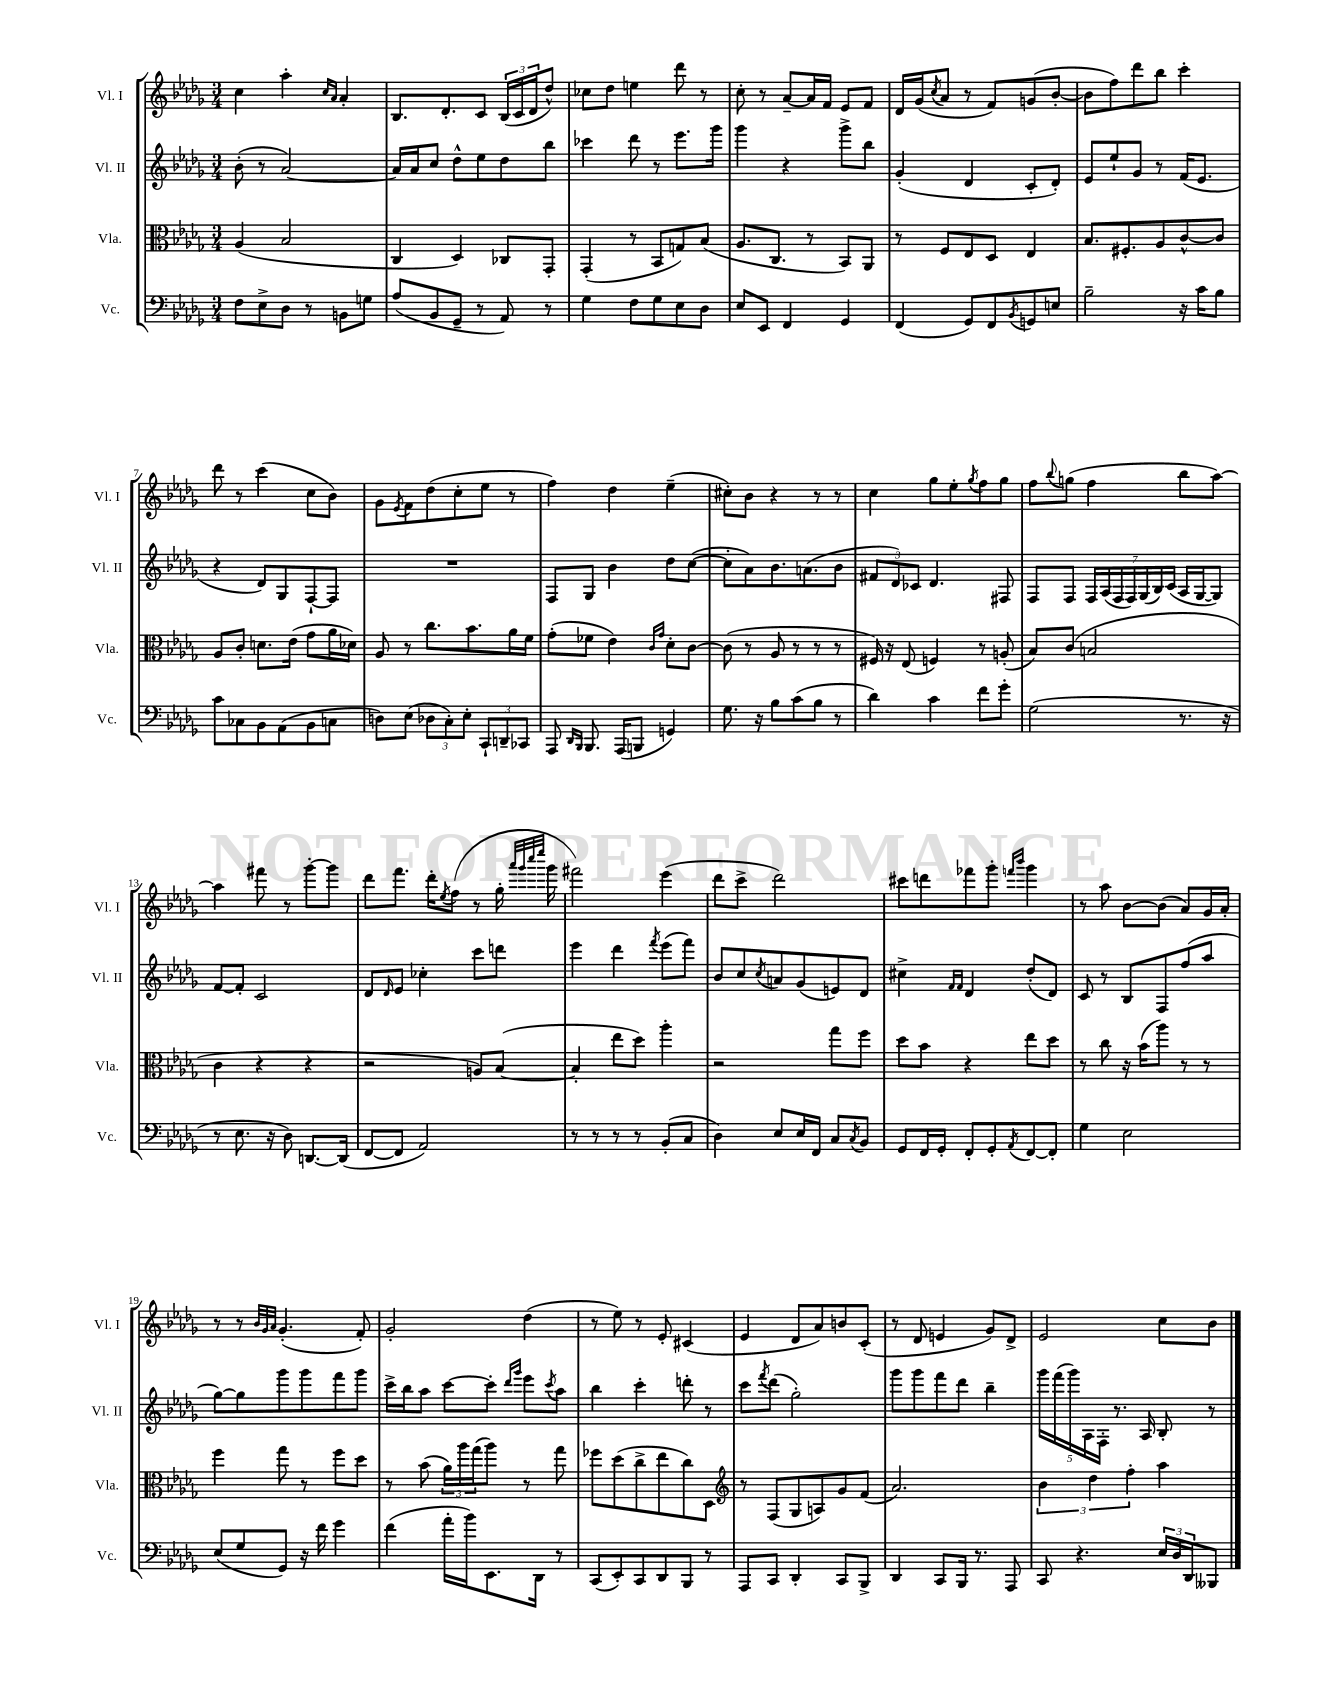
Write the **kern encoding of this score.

**kern	**kern	**kern	**kern
*part4	*part3	*part2	*part1
*staff4	*staff3	*staff2	*staff1
*I"Vc.	*I"Vla.	*I"Vl. II	*I"Vl. I
*I'Vc.	*I'Vla.	*I'Vl. II	*I'Vl. I
*clefF4	*clefC3	*clefG2	*clefG2
*k[b-e-a-d-g-]	*k[b-e-a-d-g-]	*k[b-e-a-d-g-]	*k[b-e-a-d-g-]
*M3/4	*M3/4	*M3/4	*M3/4
=1	=1	=1	=1
8F\L	(4A-/	(8b-'\	4cc\
8E-^\	.	8r	.
8D-\J	2B-/	[2a-/)	4aa-'\
8r	.	.	.
.	.	.	16qqcc/LL
.	.	.	16qqa-/JJ
8BBn\L	.	.	4a-'/
8Gn\J	.	.	.
=2	=2	=2	=2
(8A-/L	4C/	16a-/LL]	8.B-/L
.	.	16a-/J	.
8BB-/	.	8cc/J	.
.	.	.	8.d-'/
8GG-~/J	4D-/)	8dd-^^\L	.
8r	.	8ee-\	8c/J
8AA-/)	8C-X/L	8dd-\	(24B-/LL
.	.	.	24c/
.	.	.	24d-/J
8r	8GG-'/J	8bb-\J	8dd-^^/J)
=3	=3	=3	=3
4G-\	(4GG-'/	4ccc-X\	8cc-X\L
.	.	.	8dd-\J
8F\L	8r	8ddd-\	4een\
8G-\	8BB-/L	8r	.
8E-\	8Gn/)	8.eee-\L	8ddd-\
8D-\J	(8B-/J	.	8r
.	.	16ggg-\Jk	.
=4	=4	=4	=4
8E-/L	8.A-/L	4ggg-\	8cc'\
8EE-/J	.	.	8r
.	8.C/J	.	.
4FF/	.	4r	[8a-~/L
.	8r	.	16a-/L]
.	.	.	16f/JJ
4GG-/	8BB-/L)	8ggg-^\L	8e-/L
.	8AA-/J	8bb-\J	8f/J
=5	=5	=5	=5
(4FF/	8r	(4g-'/	16d-/LL
.	.	.	(16g-/J
.	.	.	8qcc/
.	8F/L	.	8a-/J
8GG-/L)	8E-/	4d-/	8r
8FF/	8D-/J	.	8f/L)
8qBB-/	.	.	.
8GGn/	4E-/	8c'/L	(8gn/
8En/J	.	8d-'/J)	[8b-'/J
=6	=6	=6	=6
2B-~\	8.B-/L	8e-/L	8b-\L]
.	.	8ee-`/	8ff\)
.	8.F#X'/	.	.
.	.	8g-/J	8ddd-\
.	8A-/	8r	8bb-\J
16r	[8c^^/	(16f/KL	4ccc'\
16c\KL	.	8.e-/J	.
8B-\J	8c/J]	.	.
!!LO:LB:g=z
=7	=7	=7	=7
8c\L	8A-/L	4r	8ddd-\
8C-X\	8c'/J	.	8r
8BB-\	8.dn\L	8d-/L)	(4ccc\
(8AA-\	.	8G-/	.
.	(16e-\Jk	.	.
8BB-\	8g-\L	[8F`/	8cc\L
8Cn\J	16a-\L	8F/J]	8b-\J)
.	16d-X\JJ)	.	.
=8	=8	=8	=8
8Dn\L)	8A-/	2.r	8g-\L
.	.	.	8qe-/
(8E-\J	8r	.	8f\
12D-X\L	8.cc\L	.	(8dd-\
12C'\)	.	.	.
.	.	.	8cc'\
12E-'\J	.	.	.
.	8.b-\	.	.
12CC`/L	.	.	8ee-\J
12DDn~/	.	.	.
.	16a-\L	.	8r
12CC-X/J	.	.	.
.	16f\JJ	.	.
=9	=9	=9	=9
8AAA-/	(8g-'\L	8F/L	4ff\)
16qqDD-/LL	.	.	.
16qqBBB-/JJ	.	.	.
8.BBB-/	8f-X\J	8G-/J	.
.	4e-\)	4b-\	4dd-\
(16AAA-/KL	.	.	.
8BBBn/J	.	.	.
.	16qqc/LL	.	.
.	16qqg-/JJ	.	.
4GGn/)	8d-'\L	8dd-\L	(4ee-~\
.	[8c\J	([8cc\J	.
=10	=10	=10	=10
8.G-\	(8c\]	8cc'\L]	8cc#X'\L)
.	8r	8a-\)	8b-\J
16r	.	.	.
8B-\L	8A-/	8.b-\	4r
(8c\	8r	.	.
.	.	(8.an\	.
8B-\J	8r	.	8r
8r	8r	8b-\J	8r
=11	=11	=11	=11
4d-\)	16F#X/)	12f#X/L	4cc\
.	16r	.	.
.	.	12d-/)	.
.	(8E-/	.	.
.	.	12c-X/J	.
4c\	4Fn/)	4.d-/	8gg-\L
.	.	.	8ee-'\
.	.	.	8qgg-/
8f\L	8r	.	8ff\
8g-'\J	(8An'/	8F#X/	8gg-\J
=12	=12	=12	=12
(2G-\	8B-/L)	8F/L	8ff\L
.	.	.	8qqbb-/
.	(8c/J	8F/J	(8ggn\J
.	2Bn/	28F/LL	4ff\
.	.	(28A-/	.
.	.	28F/	.
.	.	28F/)	.
.	.	(28G-/	.
.	.	28B-/)	.
.	.	(28c/JJ	.
8.r	.	16A-/LL	8bb-\L
.	.	[16G-/J	.
.	.	8G-/J])	[8aa-\J)
16r	.	.	.
!!LO:LB:g=z
=13	=13	=13	=13
8r	4c\	[8f/L	4aa-\]
8.E-\	.	8f'/J]	.
.	4r	2c/	8fff#X\
16r	.	.	.
8D-\)	.	.	8r
[8.DDn/L	4r	.	[8ggg-'\L
.	.	.	8ggg-\J]
(16DD/Jk]	.	.	.
=14	=14	=14	=14
[8FF/L	2r	8d-/L	8ddd-\L
.	.	16qqd-/	.
8FF/J]	.	8e-/J	8.fff\J
2AA-/)	.	4cc-X'\	.
.	.	.	16ddd-'\KL
.	.	.	8qee-/
.	.	.	(8ff\J
.	8An/L)	8ccc\L	8r
.	([8B-/J	8dddn\J	16gg-'\
.	.	.	32qqaaa-/LLL
.	.	.	32qqggg-/
.	.	.	32qqcccc/
.	.	.	32qqeeee-/JJJ
.	.	.	16ggg-\
=15	=15	=15	=15
8r	4B-'/]	4eee-\	2fff#X\)
8r	.	.	.
8r	8ee-\L	4ddd-\	.
8r	8dd-\J)	.	.
.	.	8qfff/	.
(8BB-'/L	4aa-'\	(8eee-\L	(4eee-\
8C/J	.	8fff\J)	.
=16	=16	=16	=16
4D-\)	2r	8b-/L	8ddd-\L
.	.	8cc/	8ccc^\J
.	.	8qcc/	.
8E-/L	.	8an/	2ddd-\)
16E-/L	.	(8g-/	.
16FF/JJ	.	.	.
8C/L	8gg-\L	8en/)	.
8qC/	.	.	.
8BB-/J	8ff\J	8d-/J	.
=17	=17	=17	=17
8GG-/L	8dd-\L	4cc#X^\	8ccc#X\L
16FF/L	8b-\J	.	8dddn\
16GG-'/JJ	.	.	.
.	.	16qqf/LL	.
.	.	16qqf/JJ	.
8FF'/L	4r	4d-/	8fff-X\
8GG-'/	.	.	8ggg-'\J
.	.	.	16qqfffn/LL
8qAA-/	.	.	16qqbbb-/JJ
[8FF/	8ee-\L	(8dd-'/L	4ggg-\
8FF'/J]	8dd-\J	8d-/J)	.
=18	=18	=18	=18
4G-\	8r	8c/	8r
.	8cc\	8r	8aa-\
2E-\	16r	8B-/L	[8b-\L
.	(16b-\KL	.	.
.	8aa-\J)	8F/	(8b-\J]
.	8r	(8ff/	8a-/L)
.	8r	8aa-/J	16g-/L
.	.	.	16a-'/JJ
!!LO:LB:g=z
=19	=19	=19	=19
(8E-/L	4ff\	[8gg-\L)	8r
8G-/	.	8gg-\]	8r
.	.	.	32qqb-/LLL
.	.	.	32qqg-/
.	.	.	32qqa-/JJJ
8GG-/J)	8gg-\	8ggg-\	(4.g-'/
16r	8r	8ggg-\	.
16f\	.	.	.
4g-\	8ff\L	8fff\	.
.	8dd-\J	8ggg-\J	8f'/)
=20	=20	=20	=20
(4f\	8r	16ccc^\LL	2g-'/
.	.	16bb-\J	.
.	(8b-\	8aa-\J	.
16a-'\LL	24a-\LL)	[8ccc\L	.
.	24aa-\	.	.
16b-\J)	.	.	.
.	(24gg-\J	.	.
8.EE-\	8aa-\J)	8ccc'\J]	.
.	.	16qqddd-/LL	.
.	.	16qqggg-/JJ	.
.	8r	8eee-\L	(4dd-\
16DD-\Jk	.	.	.
.	.	8qccc/	.
8r	8gg-\	8aa-\J	.
=21	=21	=21	=21
(8CC/L	8ff-X\L	4bb-\	8r
8EE-'/)	(8dd-\	.	8ee-\)
8CC/	8cc^\	4ccc'\	8r
8DD-/	8ee-\	.	8e-'/
8BBB-/J	8cc\)	8dddn'\	(4c#X/
8r	8D-\J	8r	.
=22	=22	=22	=22
*	*clefG2	*	*
8AAA-/L	8r	8ccc\L	4e-/
.	.	8qfff/	.
8CC/J	(8F/L	(8ddd-\J	.
4DD-'/	8G-/	2gg-'\)	8d-/L
.	8An/)	.	8a-/)
8CC/L	8g-/	.	8bn/
8BBB-^/J	(8f/J	.	(8c'/J
=23	=23	=23	=23
4DD-/	2.a-/)	8ggg-\L	8r
.	.	8ggg-\	8d-/
8CC/L	.	8fff\	4en/
16BBB-/Jk	.	8ddd-\J	.
8.r	.	.	.
.	.	4bb-~\	8g-/L)
8AAA-/	.	.	8d-^/J
=24	=24	=24	=24
8CC/	6b-\	20ggg-\LL	2e-/
.	.	(20fff\	.
.	.	20ggg-\)	.
4.r	.	.	.
.	.	20A-\	.
.	6dd-\	.	.
.	.	20F'\JJ	.
.	.	8.r	.
.	6ff'\	.	.
.	.	16A-/	.
24E-/LL	4aa-\	8B-'/	8cc\L
24D-/	.	.	.
24DD-/J	.	.	.
8BBB--X/J	.	8r	8b-\J
==	==	==	==
*-	*-	*-	*-
